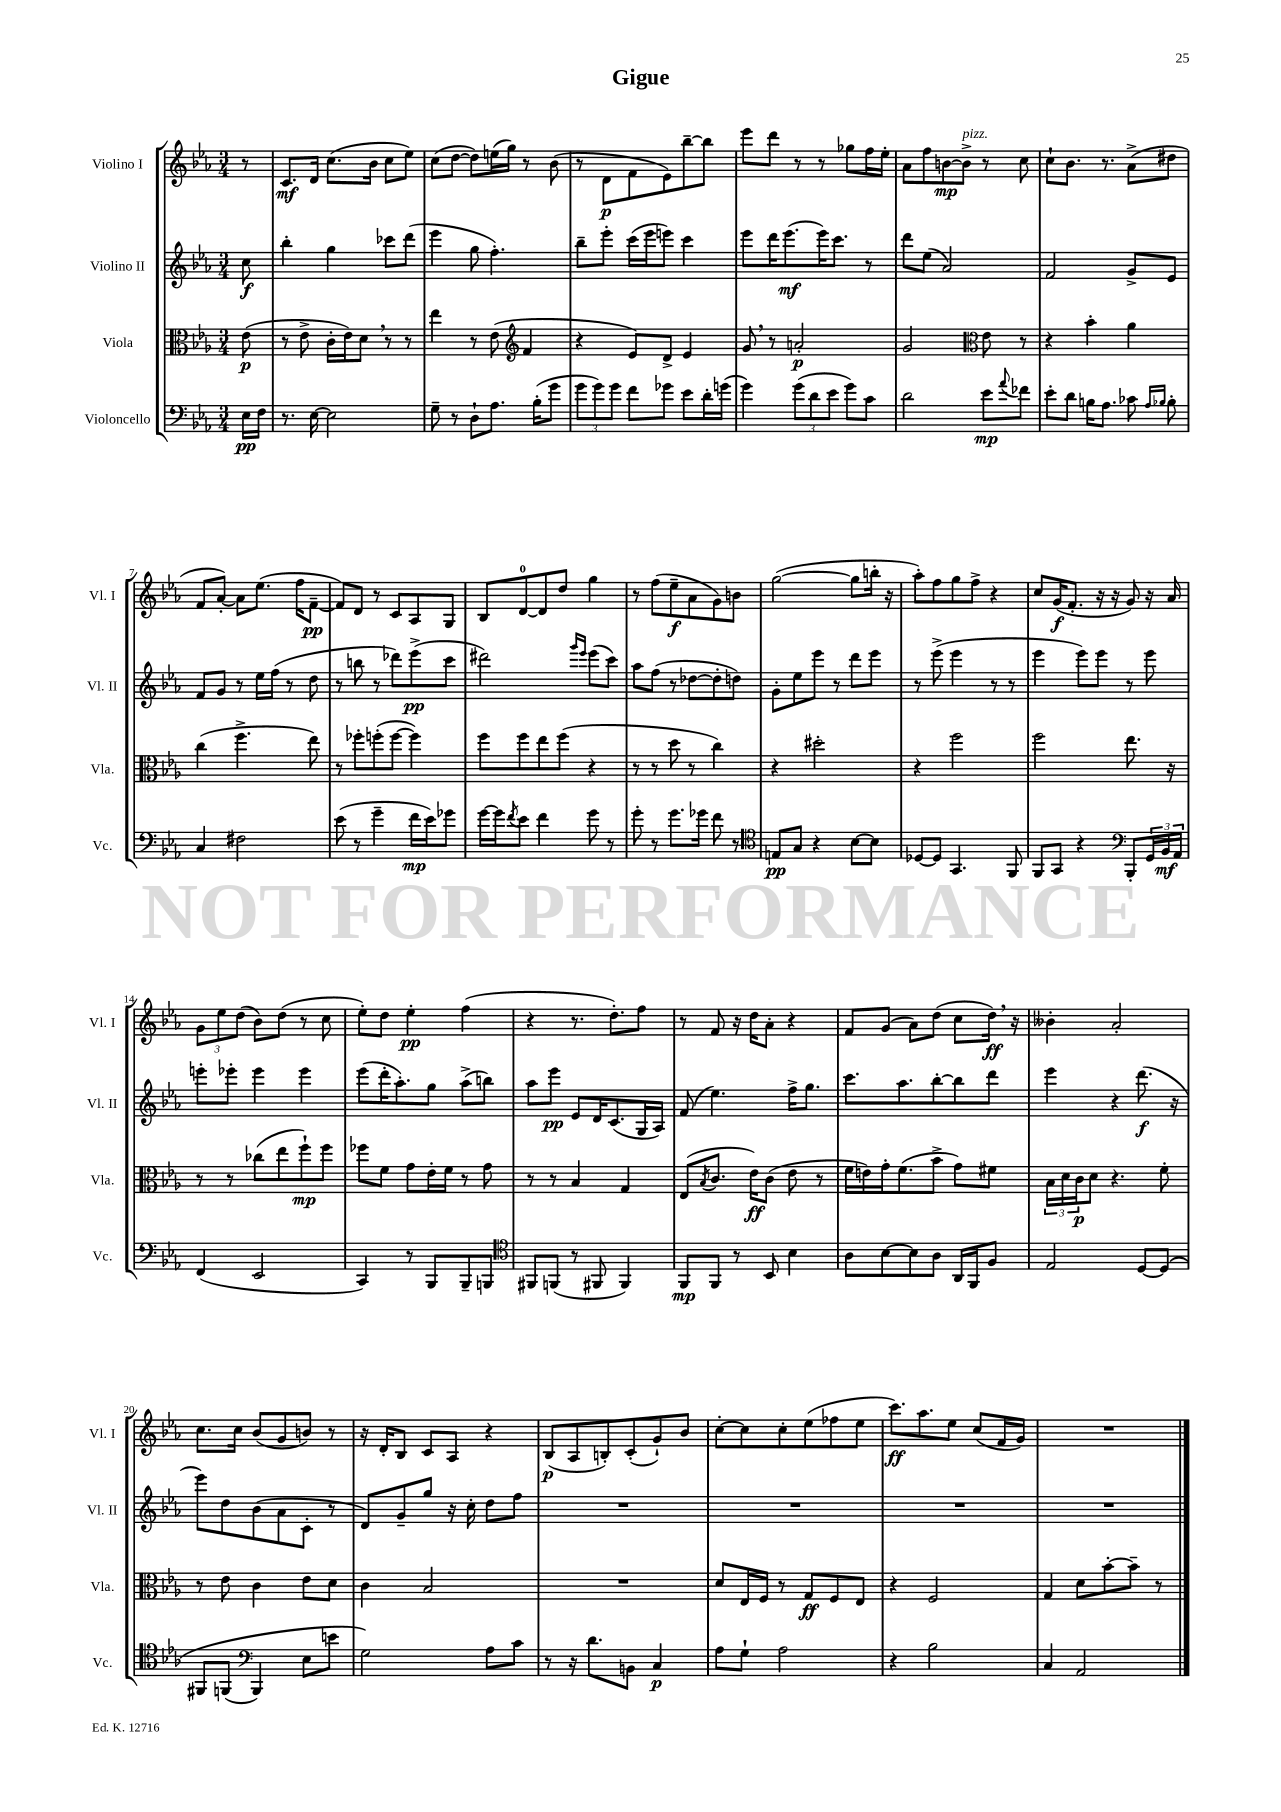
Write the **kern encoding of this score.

**kern	**dynam	**kern	**dynam	**kern	**dynam	**kern	**dynam
*part4	*part4	*part3	*part3	*part2	*part2	*part1	*part1
*staff4	*staff4	*staff3	*staff3	*staff2	*staff2	*staff1	*staff1
*I"Violoncello	*	*I"Viola	*	*I"Violino II	*	*I"Violino I	*
*I'Vc.	*	*I'Vla.	*	*I'Vl. II	*	*I'Vl. I	*
*clefF4	*	*clefC3	*	*clefG2	*	*clefG2	*
*k[b-e-a-]	*	*k[b-e-a-]	*	*k[b-e-a-]	*	*k[b-e-a-]	*
*M3/4	*	*M3/4	*	*M3/4	*	*M3/4	*
=	=	=	=	=	=	=	=
16E-\LL	pp	(8e-\	p	8cc\	f	8r	.
16F\JJ	.	.	.	.	.	.	.
=1	=1	=1	=1	=1	=1	=1	=1
8.r	.	8r	.	4bb-'\	.	8.c/L	mf
.	.	8e-^\	.	.	.	.	.
[16E-\	.	.	.	.	.	16d/Jk	.
2E-\]	.	16c'\LL	.	4gg\	.	(8.cc\L	.
.	.	16e-\J)	.	.	.	.	.
.	.	8d,\J	.	.	.	.	.
.	.	.	.	.	.	16b-\Jk	.
.	.	8r	.	8ccc-X\L	.	8cc\L	.
.	.	8r	.	(8ddd\J	.	8ee-\J)	.
=2	=2	=2	=2	=2	=2	=2	=2
8G~\	.	4ee-\	.	4eee-\	.	(8cc\L	.
8r	.	.	.	.	.	[8dd\J	.
8D`\L	.	8r	.	8gg\	.	8dd\L])	.
8.A-\J	.	(8e-\	.	4.ff'\)	.	(16een\L	.
.	.	.	.	.	.	16gg\JJ)	.
*	*	*clefG2	*	*	*	*	*
.	.	4f/	.	.	.	8r	.
(16B-'\KL	.	.	.	.	.	.	.
8g\J	.	.	.	.	.	(8b-\	.
=3	=3	=3	=3	=3	=3	=3	=3
12g\L	.	4r	.	8bb-~\L	.	8r	.
12g\)	.	.	.	.	.	.	.
.	.	.	.	8eee-'\J	.	8d\L	p
12g\J	.	.	.	.	.	.	.
8f\L	.	8e-/L)	.	(16ccc\LL	.	8f\	.
.	.	.	.	16eee-\J	.	.	.
8g-X\J	.	8d^/J	.	8eeen\J)	.	8e-\)	.
8e-\L	.	4e-/	.	4ccc\	.	[8bb-~\	.
16d'\L	.	.	.	.	.	8bb-\J]	.
(16gn\JJ	.	.	.	.	.	.	.
=4	=4	=4	=4	=4	=4	=4	=4
4g\)	.	8g,/	.	8eee-\L	.	8eee-\L	.
.	.	8r	.	16ddd\K	.	8ddd\J	.
.	.	.	.	(8.eee-\	mf	.	.
(12g\L	.	2an'/	p	.	.	8r	.
12d\	.	.	.	.	.	.	.
.	.	.	.	16eee-\K)	.	8r	.
12e-\J	.	.	.	.	.	.	.
.	.	.	.	8.ccc\J	.	.	.
8g\L)	.	.	.	.	.	8gg-X\L	.
8c\J	.	.	.	8r	.	16ff\L	.
.	.	.	.	.	.	16ee-'\JJ	.
=5	=5	=5	=5	=5	=5	=5	=5
2d\	.	2g/	.	8ddd\L	.	8a-\L	.
.	.	.	.	(8ee-\J	.	8ff\	.
.	.	.	.	2a-/)	.	[8bn\	mp
!	!	!	!	!	!	!LO:TX:a:i:t=pizz.	!
.	.	.	.	.	.	8b^\J]	.
*	*	*clefC3	*	*	*	*	*
8e-\L	mp	8e-\	.	.	.	8r	.
8qqa-/	.	.	.	.	.	.	.
8f-X\J	.	8r	.	.	.	8cc\	.
=6	=6	=6	=6	=6	=6	=6	=6
8e-'\L	.	4r	.	2f/	.	8cc`\L	.
8d\J	.	.	.	.	.	8.b-\J	.
16Bn\KL	.	4b-'\	.	.	.	.	.
8.A-\J	.	.	.	.	.	8.r	.
8c-X\	.	4a-\	.	8g^/L	.	(8a-^\L	.
16qqA-/LL	.	.	.	.	.	.	.
16qqB-X/JJ	.	.	.	.	.	.	.
8B-'\	.	.	.	8e-/J	.	8dd#X\J	.
!!LO:LB:g=z
=7	=7	=7	=7	=7	=7	=7	=7
4C/	.	(4cc\	.	8f/L	.	8f/L	.
.	.	.	.	8g/J	.	[8a-'/J)	.
2F#X\	.	4.ff^\	.	8r	.	8a-\L]	.
.	.	.	.	16ee-\LL	.	(8.ee-\J	.
.	.	.	.	(16ff\JJ	.	.	.
.	.	.	.	8r	.	.	.
.	.	.	.	.	.	16ff\KL	.
.	.	8ee-\)	.	8dd\	.	[8f~\J	pp
=8	=8	=8	=8	=8	=8	=8	=8
(8e-\	.	8r	.	8r	.	8f/L])	.
8r	.	8ff-X'\L	.	8bbn\	.	8d/J	.
4g~\	.	(8ffn'\	.	8r	.	8r	.
.	.	[8ff\J	.	8ddd-X\L)	.	8c/L	.
16f\LL	mp	4ff\])	.	(8eee-^\	pp	8A-/	.
16e-\J)	.	.	.	.	.	.	.
8g-X\J	.	.	.	8ccc\J	.	8G/J	.
=9	=9	=9	=9	=9	=9	=9	=9
[16g\LL	.	8ff\L	.	2ddd#X\)	.	8B-/L	.
16g\J]	.	.	.	.	.	.	.
8qf/	.	.	.	.	.	.	.
8e-\J	.	8ff\	.	.	.	[8d/	.
4f\	.	8ee-\	.	.	.	8d/]	.
.	.	(8ff\J	.	.	.	8dd/J	.
.	.	.	.	16qqggg/LL	.	.	.
.	.	.	.	16qqeee-/JJ	.	.	.
8g\	.	4r	.	(8eee-\L	.	4gg\	.
8r	.	.	.	8ccc\J)	.	.	.
=10	=10	=10	=10	=10	=10	=10	=10
8g'\	.	8r	.	8aa-\L	.	8r	.
8r	.	8r	.	(8ff\J	.	(8ff\L	.
8.g\L	.	8dd\	.	8r	.	8ee-~\	f
.	.	8r	.	[8dd-X\L	.	8a-\	.
16g-X\Jk	.	.	.	.	.	.	.
8f\	.	4cc\)	.	8dd-'\]	.	8g\)	.
8r	.	.	.	8ddn\J)	.	8bn\J	.
=11	=11	=11	=11	=11	=11	=11	=11
*clefC4	*	*	*	*	*	*	*
8En/L	pp	4r	.	8g'\L	.	([2gg\	.
8G/J	.	.	.	8ee-\	.	.	.
4r	.	2dd#X'\	.	8eee-\J	.	.	.
.	.	.	.	8r	.	.	.
[8B-\L	.	.	.	8ddd\L	.	8gg\L]	.
8B-\J]	.	.	.	8eee-\J	.	16bbn'\Jk	.
.	.	.	.	.	.	16r	.
=12	=12	=12	=12	=12	=12	=12	=12
[8D-X/L	.	4r	.	8r	.	8aa-'\L)	.
8D-/J]	.	.	.	(8eee-^\	.	8ff\	.
4.GG/	.	2ff\	.	4eee-\	.	8gg\	.
.	.	.	.	.	.	8ff^\J	.
.	.	.	.	8r	.	4r	.
8FF/	.	.	.	8r	.	.	.
=13	=13	=13	=13	=13	=13	=13	=13
8FF/L	.	2ff\	.	4eee-\	.	8cc/L	.
8GG/J	.	.	.	.	.	(16g/K	f
.	.	.	.	.	.	8.f'/J	.
4r	.	.	.	8eee-\L)	.	.	.
.	.	.	.	8eee-\J	.	16r	.
.	.	.	.	.	.	16r	.
*clefF4	*	*	*	*	*	*	*
8BBB-'/L	.	8.ee-\	.	8r	.	8g/)	.
24GG/L	.	.	.	8eee-\	.	16r	.
24BB-/	mf	.	.	.	.	.	.
.	.	16r	.	.	.	16a-/	.
24AA-/JJ	.	.	.	.	.	.	.
!!LO:LB:g=z
=14	=14	=14	=14	=14	=14	=14	=14
(4FF/	.	8r	.	8eeen'\L	.	12g\L	.
.	.	.	.	.	.	12ee-\	.
.	.	8r	.	8eee-X'\J	.	.	.
.	.	.	.	.	.	(12dd\J	.
2EE-/	.	(8cc-X\L	.	4eee-\	.	8b-\L)	.
.	.	8ee-\	.	.	.	(8dd\J	.
.	.	8ff`\)	mp	4eee-\	.	8r	.
.	.	8ff\J	.	.	.	8cc\	.
=15	=15	=15	=15	=15	=15	=15	=15
4CC/)	.	8ff-X\L	.	(8eee-\L	.	8ee-'\L)	.
.	.	8f\J	.	16ddd'\K	.	8dd\J	.
.	.	.	.	8.aa-'\)	.	.	.
8r	.	8g\L	.	.	.	4ee-'\	pp
8BBB-/L	.	16e-'\L	.	8gg\J	.	.	.
.	.	16f\JJ	.	.	.	.	.
8BBB-~/	.	8r	.	(8aa-^\L	.	(4ff\	.
8BBBn/J	.	8g\	.	8bbn\J)	.	.	.
=16	=16	=16	=16	=16	=16	=16	=16
*clefC4	*	*	*	*	*	*	*
8FF#X/L	.	8r	.	8aa-\L	.	4r	.
(8FFn/J	.	8r	.	8eee-\J	pp	.	.
8r	.	4B-/	.	8e-/L	.	8.r	.
8FF#X/	.	.	.	16d/K	.	.	.
.	.	.	.	(8.c/	.	8.dd'\L)	.
4FF#/)	.	4G/	.	.	.	.	.
.	.	.	.	16G/L	.	8ff\J	.
.	.	.	.	16A-/JJ)	.	.	.
=17	=17	=17	=17	=17	=17	=17	=17
8FF/L	mp	(8E-/L	.	(8f/	.	8r	.
.	.	8qB-/	.	.	.	.	.
8FF/J	.	8.c/J	.	4.ee-\)	.	8f/	.
8r	.	.	.	.	.	16r	.
.	.	16e-\KL)	ff	.	.	16dd\KL	.
8BB-/	.	(8c\J	.	.	.	8a-'\J	.
4B-\	.	8e-\	.	16ff^\KL	.	4r	.
.	.	.	.	8.gg\J	.	.	.
.	.	8r	.	.	.	.	.
=18	=18	=18	=18	=18	=18	=18	=18
8A-\L	.	16f\LL	.	8.ccc\L	.	8f/L	.
.	.	16en\)	.	.	.	.	.
[8B-\	.	16g'\J	.	.	.	(8g/J	.
.	.	(8.f\	.	8.aa-\	.	.	.
8B-\]	.	.	.	.	.	8a-\L)	.
8A-\J	.	8b-^\J	.	[8bb-'\	.	(8dd\J	.
16AA-/LL	.	8g\L)	.	8bb-\]	.	8cc\L	.
16FF/J	.	.	.	.	.	.	.
8F/J	.	8f#X\J	.	8ddd\J	.	16dd,\Jk)	ff
.	.	.	.	.	.	16r	.
=19	=19	=19	=19	=19	=19	=19	=19
2E-/	.	24B-\LL	.	4eee-\	.	4b--X'\	.
.	.	24d\	.	.	.	.	.
.	.	24c\J	p	.	.	.	.
.	.	8d\J	.	.	.	.	.
.	.	4.r	.	4r	.	2a-'/	.
[8D/L	.	.	.	(8.ddd\	f	.	.
(8D/J]	.	8f'\	.	.	.	.	.
.	.	.	.	16r	.	.	.
!!LO:LB:g=z
=20	=20	=20	=20	=20	=20	=20	=20
8FF#X/L	.	8r	.	8eee-\L)	.	8.cc\L	.
(8FFn/J	.	8e-\	.	8dd\	.	.	.
.	.	.	.	.	.	16cc\Jk	.
*clefF4	*	*	*	*	*	*	*
4BBB-/)	.	4c\	.	(8b-\	.	(8b-/L	.
.	.	.	.	8a-\	.	8g/	.
8E-\L	.	8e-\L	.	8c'\J	.	8bn/J)	.
8en\J	.	8d\J	.	8r	.	8r	.
=21	=21	=21	=21	=21	=21	=21	=21
2G\)	.	4c\	.	8d/L)	.	16r	.
.	.	.	.	.	.	16d'/KL	.
.	.	.	.	8g~/	.	8B-/J	.
.	.	2B-/	.	8gg/J	.	8c/L	.
.	.	.	.	16r	.	8A-/J	.
.	.	.	.	16cc'\	.	.	.
8A-\L	.	.	.	8dd\L	.	4r	.
8c\J	.	.	.	8ff\J	.	.	.
=22	=22	=22	=22	=22	=22	=22	=22
8r	.	2.r	.	2.r	.	(8B-/L	p
16r	.	.	.	.	.	8A-/	.
8.d\L	.	.	.	.	.	.	.
.	.	.	.	.	.	8Bn'/)	.
8BBn\J	.	.	.	.	.	(8c'/	.
4C/	p	.	.	.	.	8g`/)	.
.	.	.	.	.	.	8b-/J	.
=23	=23	=23	=23	=23	=23	=23	=23
8A-\L	.	8d/L	.	2.r	.	[8cc'\L	.
8G`\J	.	16E-/L	.	.	.	8cc\]	.
.	.	16F/JJ	.	.	.	.	.
2A-\	.	8r	.	.	.	8cc'\	.
.	.	8G/L	ff	.	.	(8ee-\	.
.	.	8F/	.	.	.	8ff-X\	.
.	.	8E-/J	.	.	.	8ee-\J	.
=24	=24	=24	=24	=24	=24	=24	=24
4r	.	4r	.	2.r	.	8.ccc\L)	ff
.	.	.	.	.	.	8.aa-\	.
2B-\	.	2F/	.	.	.	.	.
.	.	.	.	.	.	8ee-\J	.
.	.	.	.	.	.	(8cc/L	.
.	.	.	.	.	.	16f/L	.
.	.	.	.	.	.	16g/JJ)	.
=25	=25	=25	=25	=25	=25	=25	=25
4C/	.	4G/	.	2.r	.	2.r	.
2AA-/	.	8d\L	.	.	.	.	.
.	.	[8b-'\	.	.	.	.	.
.	.	8b-~\J]	.	.	.	.	.
.	.	8r	.	.	.	.	.
==	==	==	==	==	==	==	==
*-	*-	*-	*-	*-	*-	*-	*-
